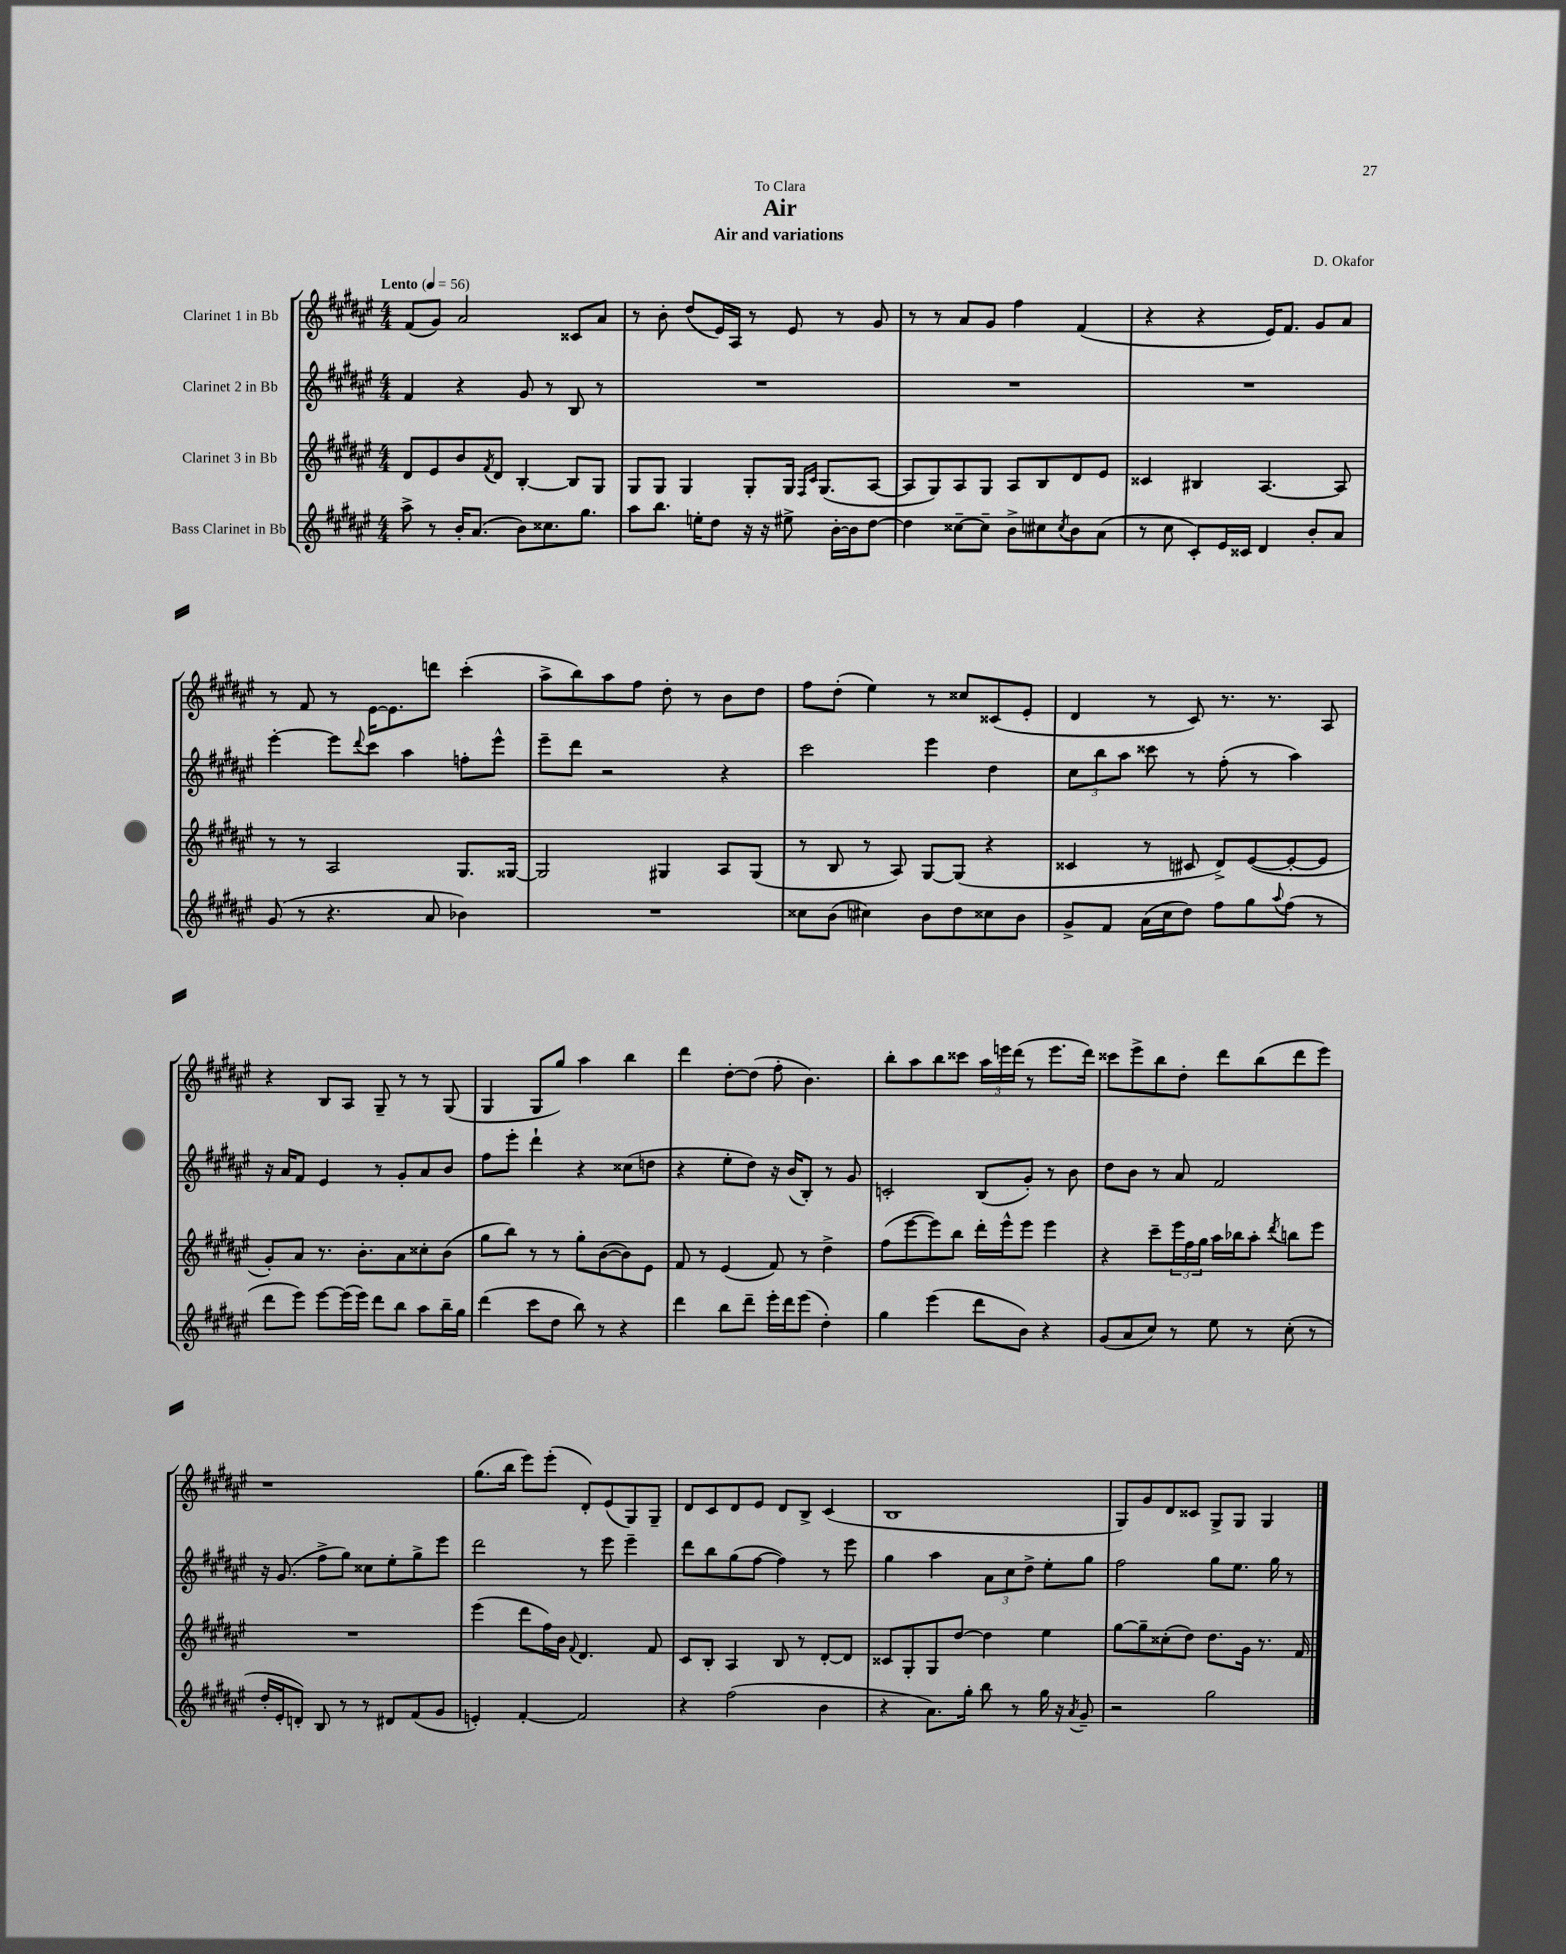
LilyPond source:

\header { title = "Air" composer = "D. Okafor" subtitle = "Air and variations" dedication = "To Clara" }
<<
\new StaffGroup <<
\new Staff = "s0" \with { instrumentName = "Clarinet 1 in Bb" } {
    \clef treble \key fis \major \numericTimeSignature \time 4/4 \tempo "Lento" 4 = 56
    fis'8( gis'8) ais'2 cisis'8 ais'8 |
    r8 b'8-. dis''8( eis'16) ais16 r8 eis'8 r8 gis'8 |
    r8 r8 ais'8 gis'8 fis''4 fis'4( |
    r4 r4 eis'16) fis'8. gis'8 ais'8 |
    r8 fis'8 r8 eis'16~ eis'8. d'''8 cis'''4-.( |
    ais''8-> b''8) ais''8 fis''8 dis''8-. r8 b'8 dis''8 |
    fis''8 dis''8-.( eis''4) r8 cisis''8 cisis'8( eis'8-. |
    dis'4 r8 cis'8) r8. r8. ais8 |
    r4 b8 ais8 gis8-- r8 r8 gis8( |
    gis4 gis8 gis''8) ais''4 b''4 |
    dis'''4 dis''8~-. dis''8( fis''8-. b'4.) |
    b''8-. ais''8 b''8 cisis'''8 \tuplet 3/2 { ais''16 e'''16 dis'''16( } r8 e'''8. dis'''16) |
    cisis'''8 eis'''8-> b''8 dis''8-. dis'''8 b''8( dis'''8 eis'''8) |
    r1 |
    gis''8.( b''16 eis'''8) eis'''8-.( dis'8-.) eis'8( gis8) gis8-- |
    dis'8 cis'8 dis'8 eis'8 dis'8 b8-> cis'4( |
    b1 |
    gis8) gis'8 dis'8 cisis'8 gis8-> gis8 gis4 \bar "|." |
}
\new Staff = "s1" \with { instrumentName = "Clarinet 2 in Bb" } {
    \clef treble \key fis \major \numericTimeSignature \time 4/4
    fis'4 r4 gis'8 r8 b8 r8 |
    R1 |
    R1 |
    R1 |
    eis'''4~-. eis'''8 \appoggiatura { dis'''8 } cis'''8 ais''4 f''8-. eis'''8-^ |
    eis'''8-- dis'''8 r2 r4 |
    cis'''2 eis'''4 dis''4 |
    \tuplet 3/2 { cis''8 b''8 ais''8 } cisis'''8 r8 fis''8-.( r8 ais''4) |
    r16 ais'16 fis'8 eis'4 r8 gis'8-. ais'8 b'8 |
    fis''8 eis'''8-. dis'''4-! r4 cisis''8( d''8 |
    r4 eis''8-. dis''8) r16 b'16( b8-.) r8 gis'8 |
    c'2-. b8( gis'8-.) r8 b'8 |
    dis''8 b'8 r8 ais'8 fis'2 |
    r16 gis'8.( fis''8-> gis''8) cisis''8 eis''8-. gis''8-> eis'''8 |
    dis'''2 r8 eis'''8 eis'''4-- |
    dis'''8 b''8 gis''8( fis''8~ fis''4) r8 eis'''8 |
    gis''4 ais''4 \tuplet 3/2 { ais'8 cis''8 dis''8-> } eis''8-. gis''8 |
    fis''2 gis''8 eis''8. gis''16 r8 \bar "|." |
}
\new Staff = "s2" \with { instrumentName = "Clarinet 3 in Bb" } {
    \clef treble \key fis \major \numericTimeSignature \time 4/4
    dis'8 eis'8 b'8 \acciaccatura { fis'8 } dis'8 b4~-. b8 gis8 |
    gis8 gis8 gis4 gis8-. gis16 \grace { fis16 cis'16 } gis8.( ais8~ |
    ais8 gis8) ais8 gis8 ais8 b8 dis'8 eis'8 |
    cisis'4 bis4 ais4.~ ais8 |
    r8 r8 ais2 gis8. gisis16~ |
    gisis2 gis4 ais8 gis8( |
    r8 b8 r8 ais8) gis8~ gis8( r4 |
    cisis'4 r8 cis'8 dis'8->) eis'8~( eis'8~-. eis'8 |
    gis'8-.) ais'8 r8. b'8.-. ais'8 cisis''8-. b'8( |
    gis''8 b''8) r8 r8 gis''8-. b'8~( b'8) eis'8 |
    fis'8 r8 eis'4( fis'8) r8 dis''4-> |
    fis''8( eis'''8~ eis'''8) b''8 dis'''16-. eis'''16-^ eis'''8 eis'''4 |
    r4 cis'''8-- \tuplet 3/2 { eis'''16 fis''16 gis''16 } ais''16 bes''16 ais''8-. \acciaccatura { dis'''8 } b''8 eis'''8 |
    R1 |
    eis'''4( dis'''8 fis''16) b'16 \appoggiatura { fis'8 } dis'4. fis'8 |
    cis'8 b8-. ais4 b8 r8 dis'8~-. dis'8 |
    cisis'8 gis8-. gis8 dis''8~ dis''4 eis''4 |
    gis''8~ gis''8-- cisis''8-.( dis''8) dis''8. gis'16 r8. fis'16 \bar "|." |
}
\new Staff = "s3" \with { instrumentName = "Bass Clarinet in Bb" } {
    \clef treble \key fis \major \numericTimeSignature \time 4/4
    ais''8-> r8 b'16-. ais'8.( b'8) cisis''8. gis''8. |
    ais''8 b''8. e''16-. dis''8 r16 r16 eis''8-> b'16~-. b'16 dis''8~ |
    dis''4 cisis''8~-- cisis''8-- b'8-> cis''8 \acciaccatura { cis''8 } b'8 ais'8( |
    r8 cis''8 cis'8-.) eis'16 cisis'16 dis'4 b'8-. ais'8 |
    gis'8( r8 r4. ais'8 bes'4) |
    R1 |
    cisis''8 b'8( cis''4) b'8 dis''8 cisis''8 b'8 |
    gis'8-> fis'8 ais'16( cis''16 dis''8) fis''8 gis''8 \appoggiatura { ais''8 } fis''8( r8 |
    dis'''8 eis'''8) eis'''8~ eis'''16( eis'''16) dis'''8 b''8 ais''8 b''16-- gis''16 |
    dis'''4( cis'''8 dis''8 b''8) r8 r4 |
    dis'''4 b''8 dis'''8-- eis'''16-. dis'''16 eis'''8( dis''4-.) |
    gis''4 eis'''4( dis'''8 b'8) r4 |
    gis'8( ais'8 cis''8) r8 eis''8 r8 cis''8-.( r8 |
    dis''16-. eis'16-. d'8-.) b8 r8 r8 dis'8 fis'8( gis'8 |
    e'4-.) fis'4~-. fis'2 |
    r4 fis''2( b'4 |
    r4 ais'8.) gis''16-. b''8 r8 gis''16 r16 \acciaccatura { ais'8 } gis'8-- |
    r2 gis''2 \bar "|." |
}
>>
>>
\layout { \context { \Score \remove "Bar_number_engraver" } }
